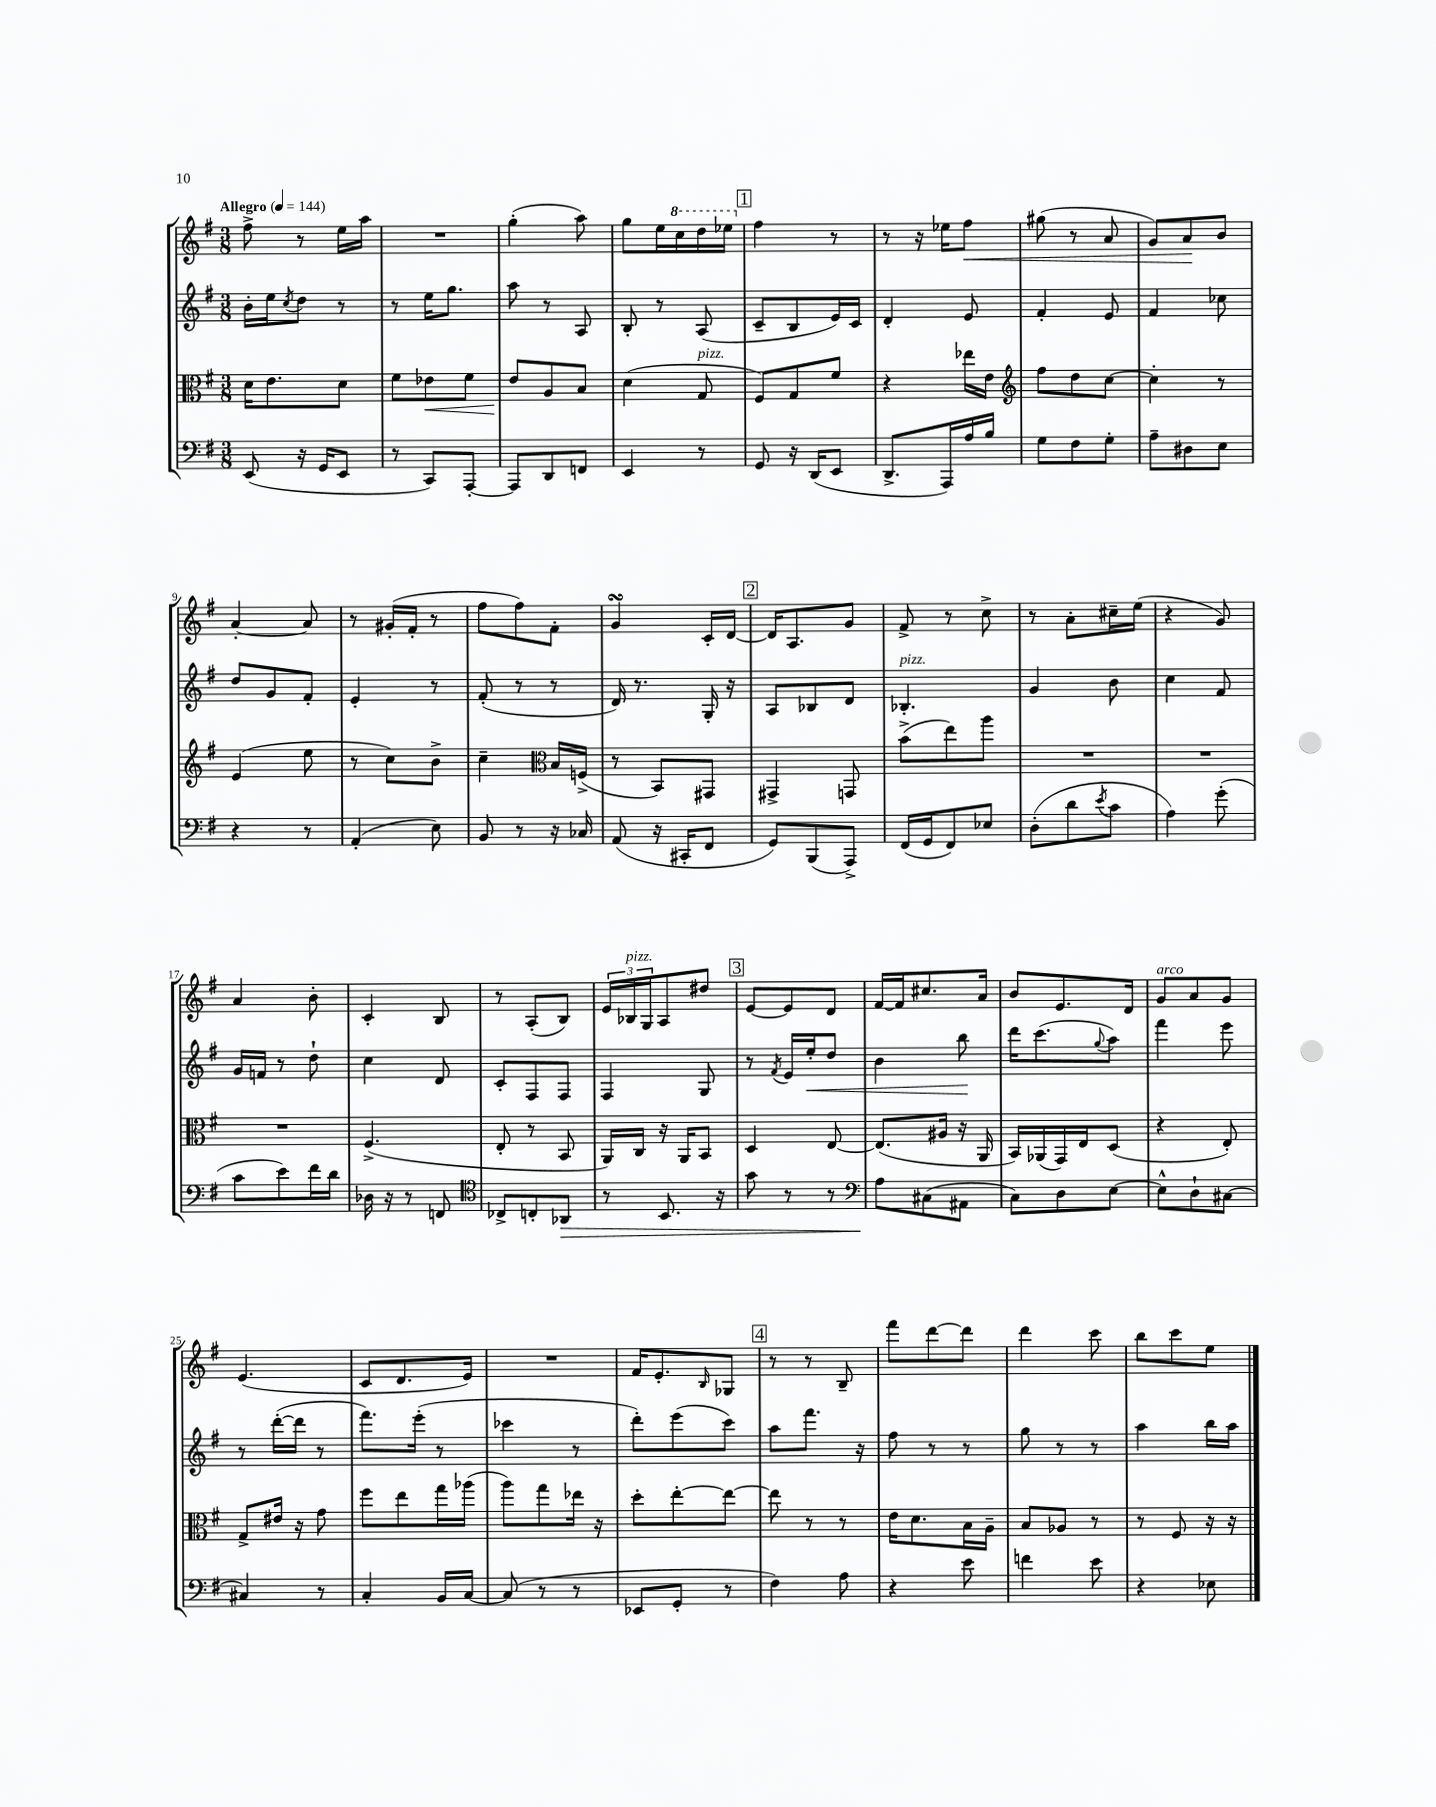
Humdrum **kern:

**kern	**kern	**kern	**kern
*staff4	*staff3	*staff2	*staff1
*clefF4	*clefC3	*clefG2	*clefG2
*k[f#]	*k[f#]	*k[f#]	*k[f#]
*M3/8	*M3/8	*M3/8	*M3/8
*MM144	*MM144	*MM144	*MM144
(8EE	16d	16b'	8ff#^
.	8.e	16ee	.
.	.	8qcc	.
16r	.	8dd	8r
16GG	.	.	.
8EE	8d	8r	16ee
.	.	.	16aa
=	=	=	=
8r	8f#	8r	4.r
8CC)	8e-	16ee	.
.	.	8.gg	.
[8AAA'	8f#	.	.
=	=	=	=
8AAA]	8e	8aa	(4gg'
8DD	8A	8r	.
8FF	8B	8A	8aa)
=	=	=	=
4EE	(4d	8B'	8gg
.	.	8r	16ee
.	.	.	16ccc
8r	8G	(8A	16ddd
.	.	.	16eee-
=	=	=	=
8GG	8F#)	8c~	4ff#
16r	8G	8B	.
(16DD	.	.	.
8EE	8f#	16e)	8r
.	.	16c	.
=	=	=	=
8.DD^	4r	4d'	8r
.	.	.	16r
16AAA)	.	.	16ee-
16A	16ee-	8e	8ff#
16B	16e	.	.
=	=	=	=
*	*clefG2	*	*
8G	8ff#	4f#'	(8gg#
8F#	8dd	.	8r
8G'	[8cc	8e	8a
=	=	=	=
8A~	4cc']	4f#	8g)
8D#	.	.	8a
8E	8r	8cc-	8b
=	=	=	=
4r	(4e	8dd	[4a'
.	.	8g	.
8r	8ee	8f#'	8a]
=	=	=	=
(4AA'	8r	4e'	8r
.	8cc)	.	(16g#'
.	.	.	16f#'
8E)	8b^	8r	8r
=	=	=	=
8BB	4cc~	(8f#'	8ff#
8r	.	8r	8ff#)
*	*clefC3	*	*
16r	16B	8r	8f#'
16C-	(16F^	.	.
=	=	=	=
(8AA	8r	16d)	4g
.	.	8.r	.
16r	8BB)	.	.
16CC#'	.	.	.
8FF#	8GG#	16G'	16c'
.	.	16r	[16d
=	=	=	=
8GG)	4GG#^	8A	16d]
.	.	.	8.A
(8BBB	.	8B-	.
8AAA^)	8GG	8d	8g
=	=	=	=
(16FF#	(8b^	4.B-'	8f#^
16GG	.	.	.
8FF#)	8ee)	.	8r
8E-	8aa	.	8cc^
=	=	=	=
(8D'	4.r	4g	8r
8d	.	.	8a'
8qe	.	.	.
8c	.	8b	16cc#~
.	.	.	(16ee
=	=	=	=
4A)	4.r	4cc	4r
(8g'	.	8f#	8g)
=	=	=	=
8c	4.r	16g	4a
.	.	16f	.
8e)	.	8r	.
16f#	.	8dd`	8b'
16d	.	.	.
=	=	=	=
16D-	(4.F#^	4cc	4c'
16r	.	.	.
8r	.	.	.
8FF	.	8d	8B
=	=	=	=
*clefC4	*	*	*
8C-^	8E'	8c'	8r
8C'	8r	8F#	(8A'
8AA-	8BB	8F#	8B)
=	=	=	=
8r	16AA)	4F#	24e
.	.	.	24B-
.	16C	.	.
.	.	.	24G
8.BB	16r	.	8A
.	16AA	.	.
.	8BB	8G	8dd#
16r	.	.	.
=	=	=	=
8g	4D	8r	[8e
.	.	8qf#	.
8r	.	16e	8e]
.	.	16ee'	.
8r	[8E	8dd	8d
=	=	=	=
*clefF4	*	*	*
8A	(8.E]	4b	[16f#
.	.	.	16f#]
(8C#	.	.	8.cc#
.	16A#	.	.
8AA#	16r	8bb	.
.	16AA	.	16a
=	=	=	=
8C)	16BB)	16ddd	8b
.	(16AA-	(8.ccc	.
8D	16GG)	.	8.e
.	16E	.	.
.	.	8qqgg	.
[8E	(8D	8aa)	.
.	.	.	16d
=	=	=	=
8E^^]	4r	4fff#	8g
8D`	.	.	8a
[8C#	8E')	8eee	8g
=	=	=	=
4C#]	8G^	8r	(4.e
.	16e#	([16ddd'	.
.	16r	16ddd]	.
8r	8g	8r	.
=	=	=	=
4C'	8ff#	8.fff#)	8c
.	8ee	.	8.d
.	.	(16eee'	.
16BB	16gg	8r	.
[16C	(16aa-	.	16e)
=	=	=	=
(8C]	8aa)	4ccc-	4.r
8r	8gg	.	.
8r	16ee-	8r	.
.	16r	.	.
=	=	=	=
8EE-	8dd'	8ddd')	16f#
.	.	.	8.e'
8GG'	[8ee'	(8eee	.
.	.	.	16qqB
8r	8ee_	8ccc)	8G-
=	=	=	=
4F#)	8ee]	8aa	8r
.	8r	8.fff#	8r
8A	8r	.	8B~
.	.	16r	.
=	=	=	=
4r	16e	8ff#	8fff#
.	8.d	.	.
.	.	8r	[8ddd
8e	16B	8r	8ddd]
.	16A~	.	.
=	=	=	=
4f	8B	8gg	4ddd
.	8A-	8r	.
8e	8r	8r	8ccc
=	=	=	=
4r	8r	4aa	8bb
.	8F#	.	8ccc
8E-	16r	16bb	8ee
.	16r	16aa	.
==	==	==	==
*-	*-	*-	*-
